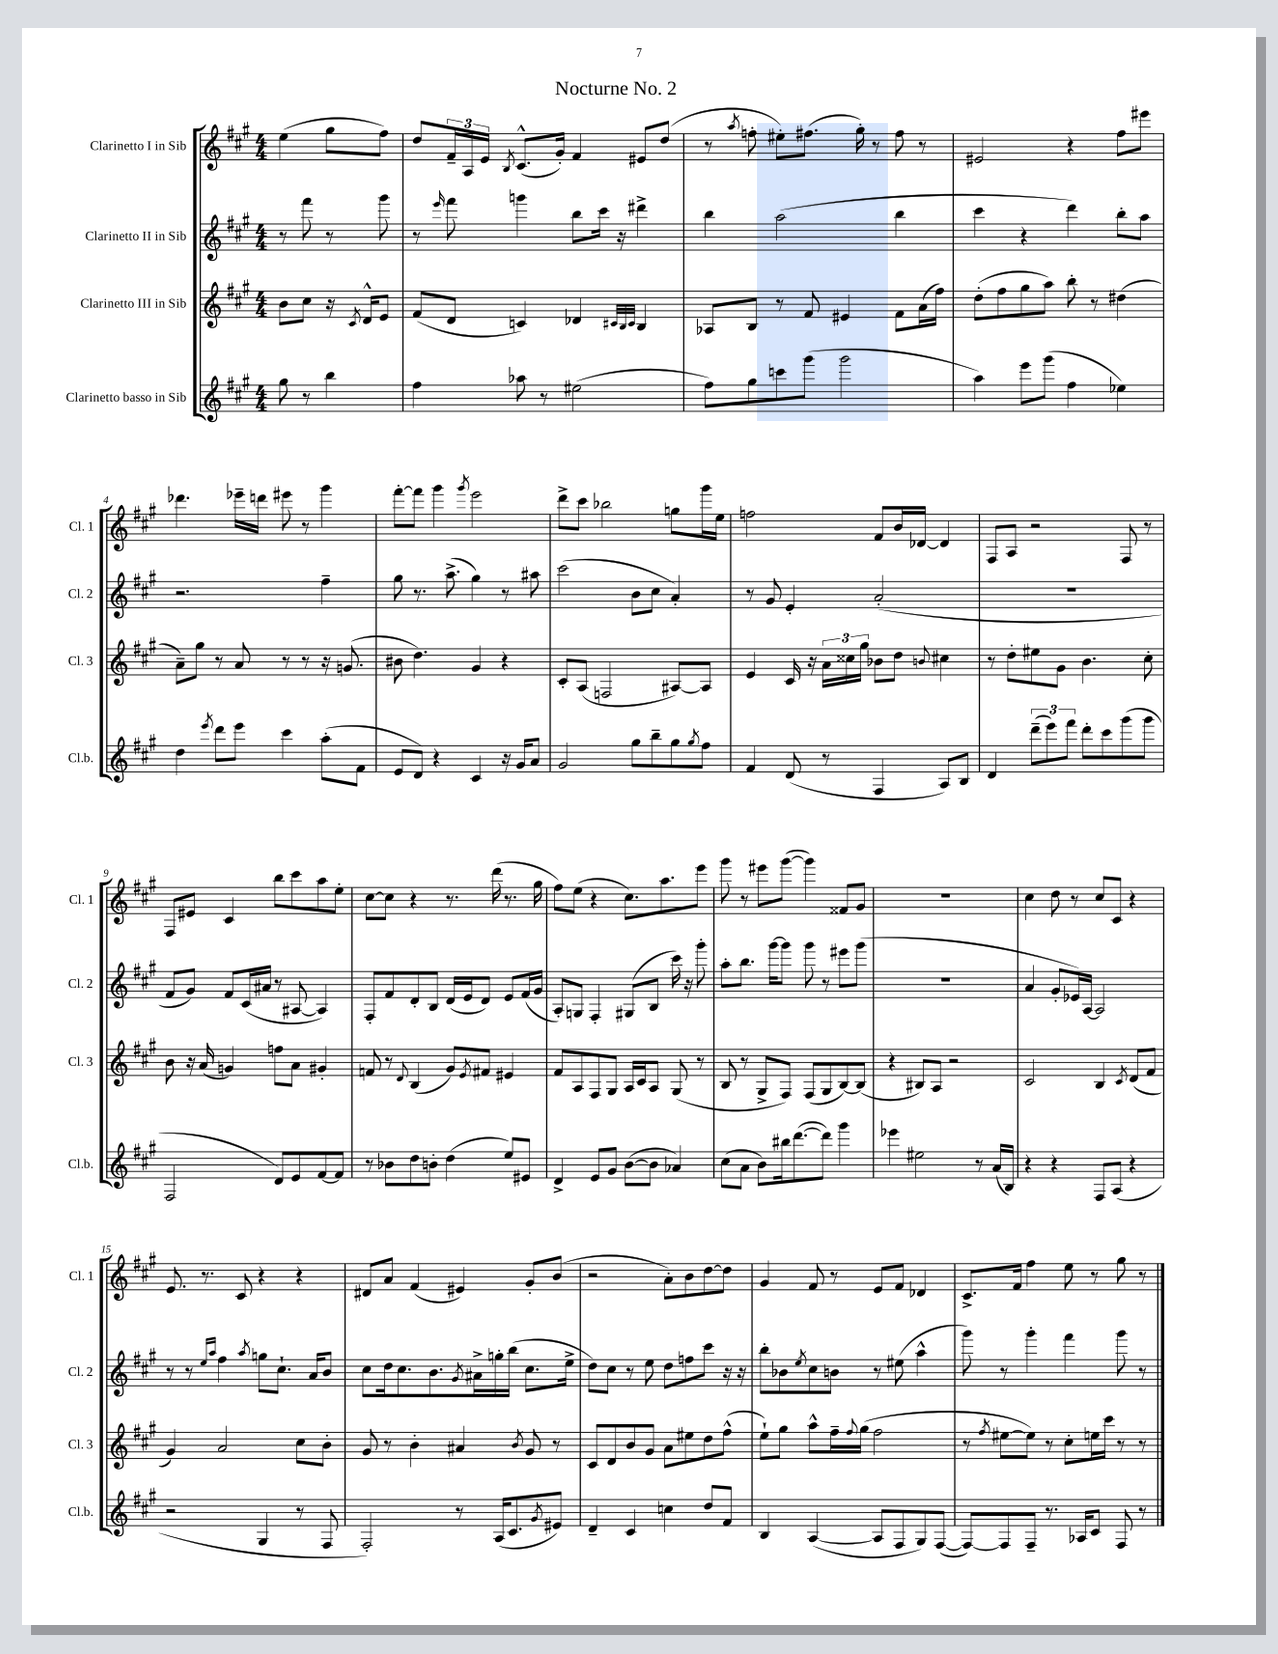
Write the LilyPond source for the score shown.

\header { title = "Nocturne No. 2" }
<<
\new StaffGroup <<
\new Staff = "s0" \with { instrumentName = "Clarinetto I in Sib" shortInstrumentName = "Cl. 1" } {
    \clef treble \key a \major \numericTimeSignature \time 4/4 \partial 2
    e''4( gis''8 fis''8) |
    d''8 \tuplet 3/2 { fis'16-- a16 e'16 } \acciaccatura { b8 } cis'8.-^( gis'16-.) fis'4 eis'8 d''8( |
    r8 \acciaccatura { a''8 } f''8-. eis''8-.) fis''8.( gis''16-.) r8 fis''8 r8 |
    eis'2 r4 fis''8 eis'''8 |
    des'''4. ees'''16-- d'''16 eis'''8 r8 gis'''4 |
    fis'''8~-. fis'''8 gis'''4 \acciaccatura { gis'''8 } e'''2 |
    d'''8-> cis'''8 bes''2 g''8 gis'''16 e''16 |
    f''2 fis'8 b'16 des'16~ des'4 |
    fis8 a8 r2 fis8 r8 |
    fis8 eis'8 cis'4 b''8 cis'''8 a''8 e''8-. |
    cis''8~ cis''8 r4 r8. d'''16( r8. gis''16 |
    fis''8) e''8( r4 cis''8.) a''8. e'''8 |
    gis'''8 r8 eis'''8 gis'''8~( gis'''4) fisis'8 gis'8 |
    R1 |
    cis''4 d''8 r8 cis''8 cis'8 r4 |
    e'8. r8. cis'8 r4 r4 |
    dis'8 a'8 fis'4( eis'4) gis'8-. b'8( |
    r2 a'8-.) b'8 d''8~ d''8 |
    gis'4 fis'8 r8 e'8 fis'8 des'4 |
    cis'8.-> fis'16 fis''4 e''8 r8 gis''8 r8 \bar "|." |
}
\new Staff = "s1" \with { instrumentName = "Clarinetto II in Sib" shortInstrumentName = "Cl. 2" } {
    \clef treble \key a \major \numericTimeSignature \time 4/4 \partial 2
    r8 fis'''8 r8 gis'''8 |
    r8 \grace { e'''16 } fis'''8 g'''4 b''8 cis'''16 r16 dis'''4-> |
    b''4 a''2( b''4 |
    cis'''4 r4 d'''4) b''8-. a''8 |
    r2. fis''4-- |
    gis''8 r8. a''8.->( gis''4) r8 ais''8 |
    cis'''2( b'8 cis''8 a'4-.) |
    r8 gis'8 e'4-. a'2-.( |
    R1 |
    fis'8 gis'8) fis'8 cis'16( ais'16 r8 ais8~ ais4) |
    fis8-. fis'8 d'8-. b8 d'16( e'16 d'8) e'8 fis'16( gis'16 |
    a8-.) g8 fis4-. gis8( b8 cis'''16) r16 gis'''8-. |
    a''8-. b''8. gis'''16~ gis'''8 gis'''8 r8 eis'''8 gis'''8( |
    R1 |
    a'4 gis'8-. ees'16) a16~ a2 |
    r8 r8 \grace { e''16 a''16 } fis''4 \acciaccatura { a''8 } g''8 cis''8.-! a'16 b'8 |
    cis''8 d''16 cis''8. b'8. \acciaccatura { gis'8 } ais'16-> g''16-. b''16( cis''8. e''16-> |
    d''8) cis''8 r8 e''8 d''8 f''8 cis'''8 r16 r16 |
    b''8-. bes'8 \acciaccatura { e''8 } cis''8 b'8 r8 eis''8( a''4-^ |
    gis'''8) r8 gis'''4-. fis'''4 gis'''8 r8 \bar "|." |
}
\new Staff = "s2" \with { instrumentName = "Clarinetto III in Sib" shortInstrumentName = "Cl. 3" } {
    \clef treble \key a \major \numericTimeSignature \time 4/4 \partial 2
    b'8 cis''8 r16 \acciaccatura { cis'8 } d'16-^ e'8 |
    fis'8( d'8 c'4) des'4 \grace { cis'32 b32 cis'32 } b4 |
    aes8 b8 r8 fis'8 eis'4 fis'8 a'16( fis''16) |
    d''8-.( fis''8 gis''8 a''8) b''8-. r8 dis''4( |
    a'8--) gis''8 r8 a'8 r8 r8 r16 g'8.( |
    bis'8 d''4.) gis'4 r4 |
    cis'8-. a8( f2 ais8~) ais8 |
    e'4 cis'16 r16 \tuplet 3/2 { a'16 cisis''16 gis''16 } bes'8 d''8 \appoggiatura { b'8 } cis''4 |
    r8 d''8-. eis''8 gis'8 b'4. cis''8-. |
    b'8 r16 a'16( g'4) f''8 a'8 gis'4-. |
    f'8 r8 \appoggiatura { d'8 } b4( gis'8) \acciaccatura { e'8 } fis'8 eis'4 |
    fis'8 a8 fis8 gis8 a16 cis'16 a8 gis8( r8 |
    b8 r8 gis8-> fis8) fis8( gis8 b8~) b8( |
    r4 bis8) a8 r2 |
    cis'2 b4 \acciaccatura { cis'8 } d'8( fis'8 |
    gis'4) a'2 cis''8 b'8-. |
    gis'8 r8 b'4-. ais'4 \acciaccatura { b'8 } gis'8 r8 |
    cis'8 d'8 b'8 gis'8 a'8 eis''8 d''8 fis''8-^( |
    e''8-!) gis''8 a''8-^ fis''16-- \appoggiatura { fis''8 } gis''16( fis''2 |
    r8 \acciaccatura { fis''8 } eis''8~ eis''8) r8 cis''8-. e''16 cis'''16 r8 r8 \bar "|." |
}
\new Staff = "s3" \with { instrumentName = "Clarinetto basso in Sib" shortInstrumentName = "Cl.b." } {
    \clef treble \key a \major \numericTimeSignature \time 4/4 \partial 2
    gis''8 r8 b''4 |
    fis''4 aes''8 r8 eis''2( |
    fis''8) gis''8 c'''8 gis'''8( gis'''2 |
    a''4) e'''8 gis'''8( fis''4 ees''4) |
    d''4 \acciaccatura { e'''8 } d'''8 e'''8 cis'''4 a''8-.( fis'8 |
    e'8 d'8) r4 cis'4 r16 gis'16 a'8 |
    gis'2 gis''8 b''8-- gis''8 \acciaccatura { gis''8 } fis''8 |
    fis'4 d'8( r8 fis4 a8) b8 |
    d'4 \tuplet 3/2 { d'''8--( e'''8) fis'''8 } d'''8-. cis'''8 gis'''8( gis'''8 |
    fis2 d'8) e'8 fis'8~ fis'8 |
    r8 bes'8 d''8 b'8-. d''4( e''8) eis'8 |
    d'4-> e'8 gis'8 b'8~( b'8 aes'4) |
    cis''8( a'8 b'8) bis''16 d'''8.~( d'''8) gis'''4 |
    ees'''4 eis''2 r8 a'16( b16) |
    r4 r4 fis8 a8( r4 |
    r2 gis4 r8 fis8 |
    fis2-.) r8 a16( cis'8. \acciaccatura { gis'8 } eis'8) |
    d'4-- cis'4 c''4 d''8 fis'8 |
    b4 a4~( a8 fis8 gis8) fis8~( |
    fis8~) fis8 fis8-- r8. aes16 cis'8 fis8 r8 \bar "|." |
}
>>
>>
